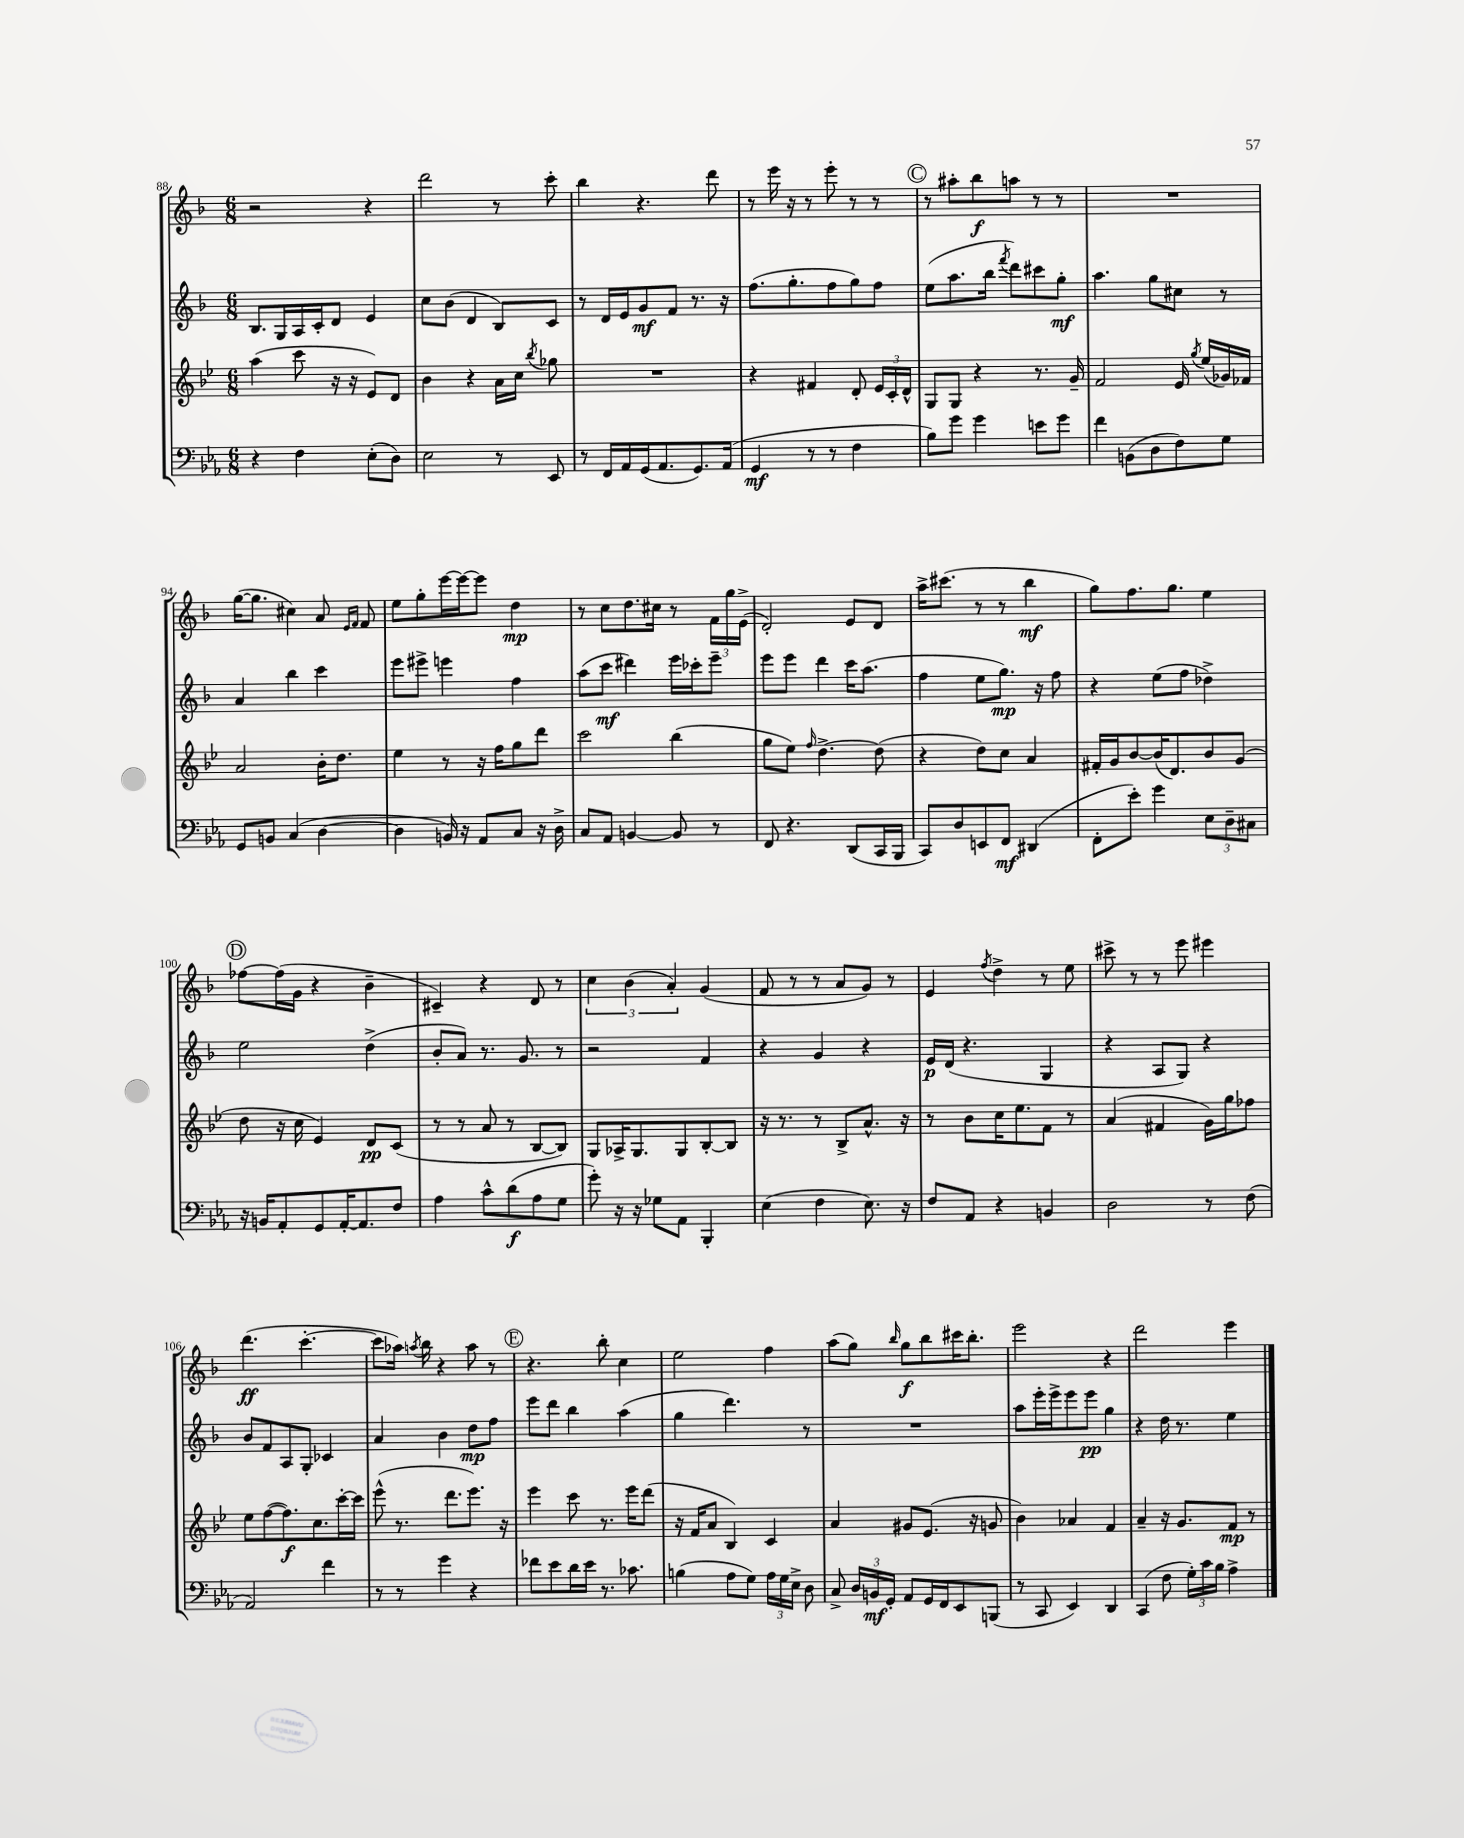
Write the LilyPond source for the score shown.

<<
\new StaffGroup <<
\new Staff = "s0" {
    \clef treble \key f \major \numericTimeSignature \time 6/8
    \autoBeamOff r2 r4 |
    d'''2 r8 c'''8-. |
    bes''4 r4. d'''8 |
    r8 e'''16 r16 r8 e'''8-. r8 r8 |
    \mark \markup { \circle "C" } r8 ais''8[-. bes''8\f a''8] r8 r8 |
    R2. |
    g''16[~( g''8.] cis''4) a'8 \grace { e'16[ f'16] } f'8 |
    e''8[ g''8-. e'''16~ e'''16~ e'''8] d''4\mp |
    r8 c''8[ d''8. cis''16] r8 \tuplet 3/2 { f'16[ g''16 e'16]->( } |
    d'2-.) e'8[ d'8] |
    a''16[-> cis'''8.]( r8 r8 bes''4\mf |
    g''8[) f''8. g''8.] e''4 |
    \mark \markup { \circle "D" } fes''8[~ fes''16( g'16] r4 bes'4-- |
    cis'4--) r4 d'8 r8 |
    \tuplet 3/2 { c''4 bes'4( a'4-.) } g'4( |
    f'8 r8 r8 a'8[ g'8]) r8 |
    e'4 \acciaccatura { f''8 } d''4-> r8 e''8 |
    cis'''8-> r8 r8 e'''8 eis'''4 |
    d'''4.\ff( c'''4.~-. |
    c'''8[ aes''16]) \acciaccatura { a''8 } bes''16 r4 a''8 r8 |
    \mark \markup { \circle "E" } r4. bes''8-. c''4 |
    e''2 f''4 |
    a''8[( g''8]) \grace { bes''16 } g''8[\f bes''8 cis'''16 bes''8.]-. |
    e'''2 r4 |
    d'''2 e'''4 \bar "|." |
}
\new Staff = "s1" {
    \clef treble \key f \major \numericTimeSignature \time 6/8
    \autoBeamOff bes8.[ g16 a16 c'16-. d'8] e'4 |
    c''8[ bes'8]( d'4 bes8[) c'8] |
    r8 d'16[ e'16 g'8\mf f'8] r8. r16 |
    f''8.[( g''8.-. f''8 g''8) f''8] |
    \mark \markup { \circle "C" } e''8[( a''8. bes''16] \acciaccatura { f'''8 } d'''8[) cis'''8 g''8]-.\mf |
    a''4. g''8[ cis''8] r8 |
    a'4 bes''4 c'''4 |
    e'''8[ eis'''8]-> e'''4 f''4 |
    a''8[( c'''8]\mf dis'''4) e'''16[ ces'''16-. e'''8]-- |
    e'''8[ e'''8] d'''4 c'''16[ a''8.]( |
    f''4 e''8[ g''8.]\mp) r16 f''8 |
    r4 e''8[( f''8] des''4->) |
    \mark \markup { \circle "D" } e''2 d''4->( |
    bes'8[-. a'8]) r8. g'8. r8 |
    r2 f'4 |
    r4 g'4 r4 |
    e'16[\p d'16]( r4. g4 |
    r4 a8[ g8]) r4 |
    bes'8[ f'8 a8 g8]-. ces'4 |
    a'4 bes'4 d''8[\mp f''8] |
    \mark \markup { \circle "E" } e'''8[ d'''8] bes''4 a''4( |
    g''4 d'''4.) r8 |
    R2. |
    a''8[ e'''16-. e'''16-> e'''8 e'''8]\pp g''4 |
    r4 d''16 r8. e''4 \bar "|." |
}
\new Staff = "s2" {
    \clef treble \key bes \major \numericTimeSignature \time 6/8
    \autoBeamOff a''4( c'''8 r16 r16 ees'8[) d'8] |
    bes'4 r4 a'16[ c''16] \acciaccatura { bes''8 } ges''8 |
    R2. |
    r4 fis'4 d'8-. \tuplet 3/2 { ees'16[ c'16-. d'16]-^ } |
    \mark \markup { \circle "C" } g8[ g8] r4 r8. g'16-- |
    f'2 ees'16 \acciaccatura { g''8 } ees''16[( ges'16) fes'16] |
    a'2 bes'16[-. d''8.] |
    ees''4 r8 r16 f''16[ g''8 d'''8] |
    c'''2 bes''4( |
    g''8[ ees''8]) \grace { f''16 } d''4.~-> d''8( |
    r4 d''8[) c''8] a'4 |
    fis'16[-. g'16 bes'8~ bes'16( d'8.) bes'8 g'8]( |
    \mark \markup { \circle "D" } d''8 r16 c''16 ees'4) d'8[\pp c'8]( |
    r8 r8 a'8 r8 bes8[~ bes8]) |
    g8[ aes16-> g8. g8 bes8~-. bes8] |
    r16 r8. r8 bes8[-> a'8.]-^ r16 |
    r8 bes'8[ c''16 ees''8. f'8] r8 |
    a'4( fis'4 g'16[) g''16 fes''8] |
    ees''8[ f''8~( f''8.\f) c''8. c'''16~-. c'''16] |
    ees'''8-^( r8. d'''8.[ ees'''8.]) r16 |
    \mark \markup { \circle "E" } ees'''4 c'''8 r8. ees'''16[ d'''8]( |
    r16 f'16[ a'8] bes4) c'4 |
    a'4 gis'8[ ees'8.]( r16 g'8 |
    bes'4) aes'4 f'4 |
    a'4-- r16 g'8.[ f'8]\mp r8 \bar "|." |
}
\new Staff = "s3" {
    \clef bass \key ees \major \numericTimeSignature \time 6/8
    \autoBeamOff r4 f4 ees8[-.( d8]) |
    ees2 r8 ees,8 |
    r8 f,16[ aes,16 g,16( aes,8. g,8.) aes,16]( |
    g,4\mf r8 r8 f4 |
    \mark \markup { \circle "C" } bes8[) g'8] g'4 e'8[ g'8] |
    f'4 b,8[( d8 f8) g8] |
    g,8[ b,8] c4( d4~ |
    d4 b,16) r16 aes,8[ c8] r16 d16-> |
    c8[ aes,8] b,4~ b,8 r8 |
    f,8 r4. d,8[( c,16 bes,,16] |
    c,8[) d8 e,8 f,8]\mf dis,4( |
    f,8[-. ees'8]-.) g'4 \tuplet 3/2 { ees8[ d8-- cis8] } |
    \mark \markup { \circle "D" } r16 b,16[ aes,8-. g,8 aes,16~-. aes,8. f8] |
    aes4 c'8[-^ d'8\f( aes8 g8] |
    g'8-.) r16 r16 ges8[ aes,8] bes,,4-. |
    ees4( f4 ees8.) r16 |
    f8[ aes,8] r4 b,4 |
    d2 r8 f8( |
    aes,2) f'4 |
    r8 r8 g'4 r4 |
    \mark \markup { \circle "E" } fes'8[ ees'8 d'16 ees'16] r8. ces'8. |
    b4( aes8[ g8]) \tuplet 3/2 { aes16[ g16 ees16]-> } d8 |
    c8-> \tuplet 3/2 { d16[ b,16\mf g,16]-. } aes,8[ g,16 f,16 ees,8 b,,8]( |
    r8 c,8 ees,4) d,4 |
    c,4( f8 \tuplet 3/2 { g16[-.) c'16 bes16] } aes4-> \bar "|." |
}
>>
>>
\layout { \context { \Score currentBarNumber = #88 } }
